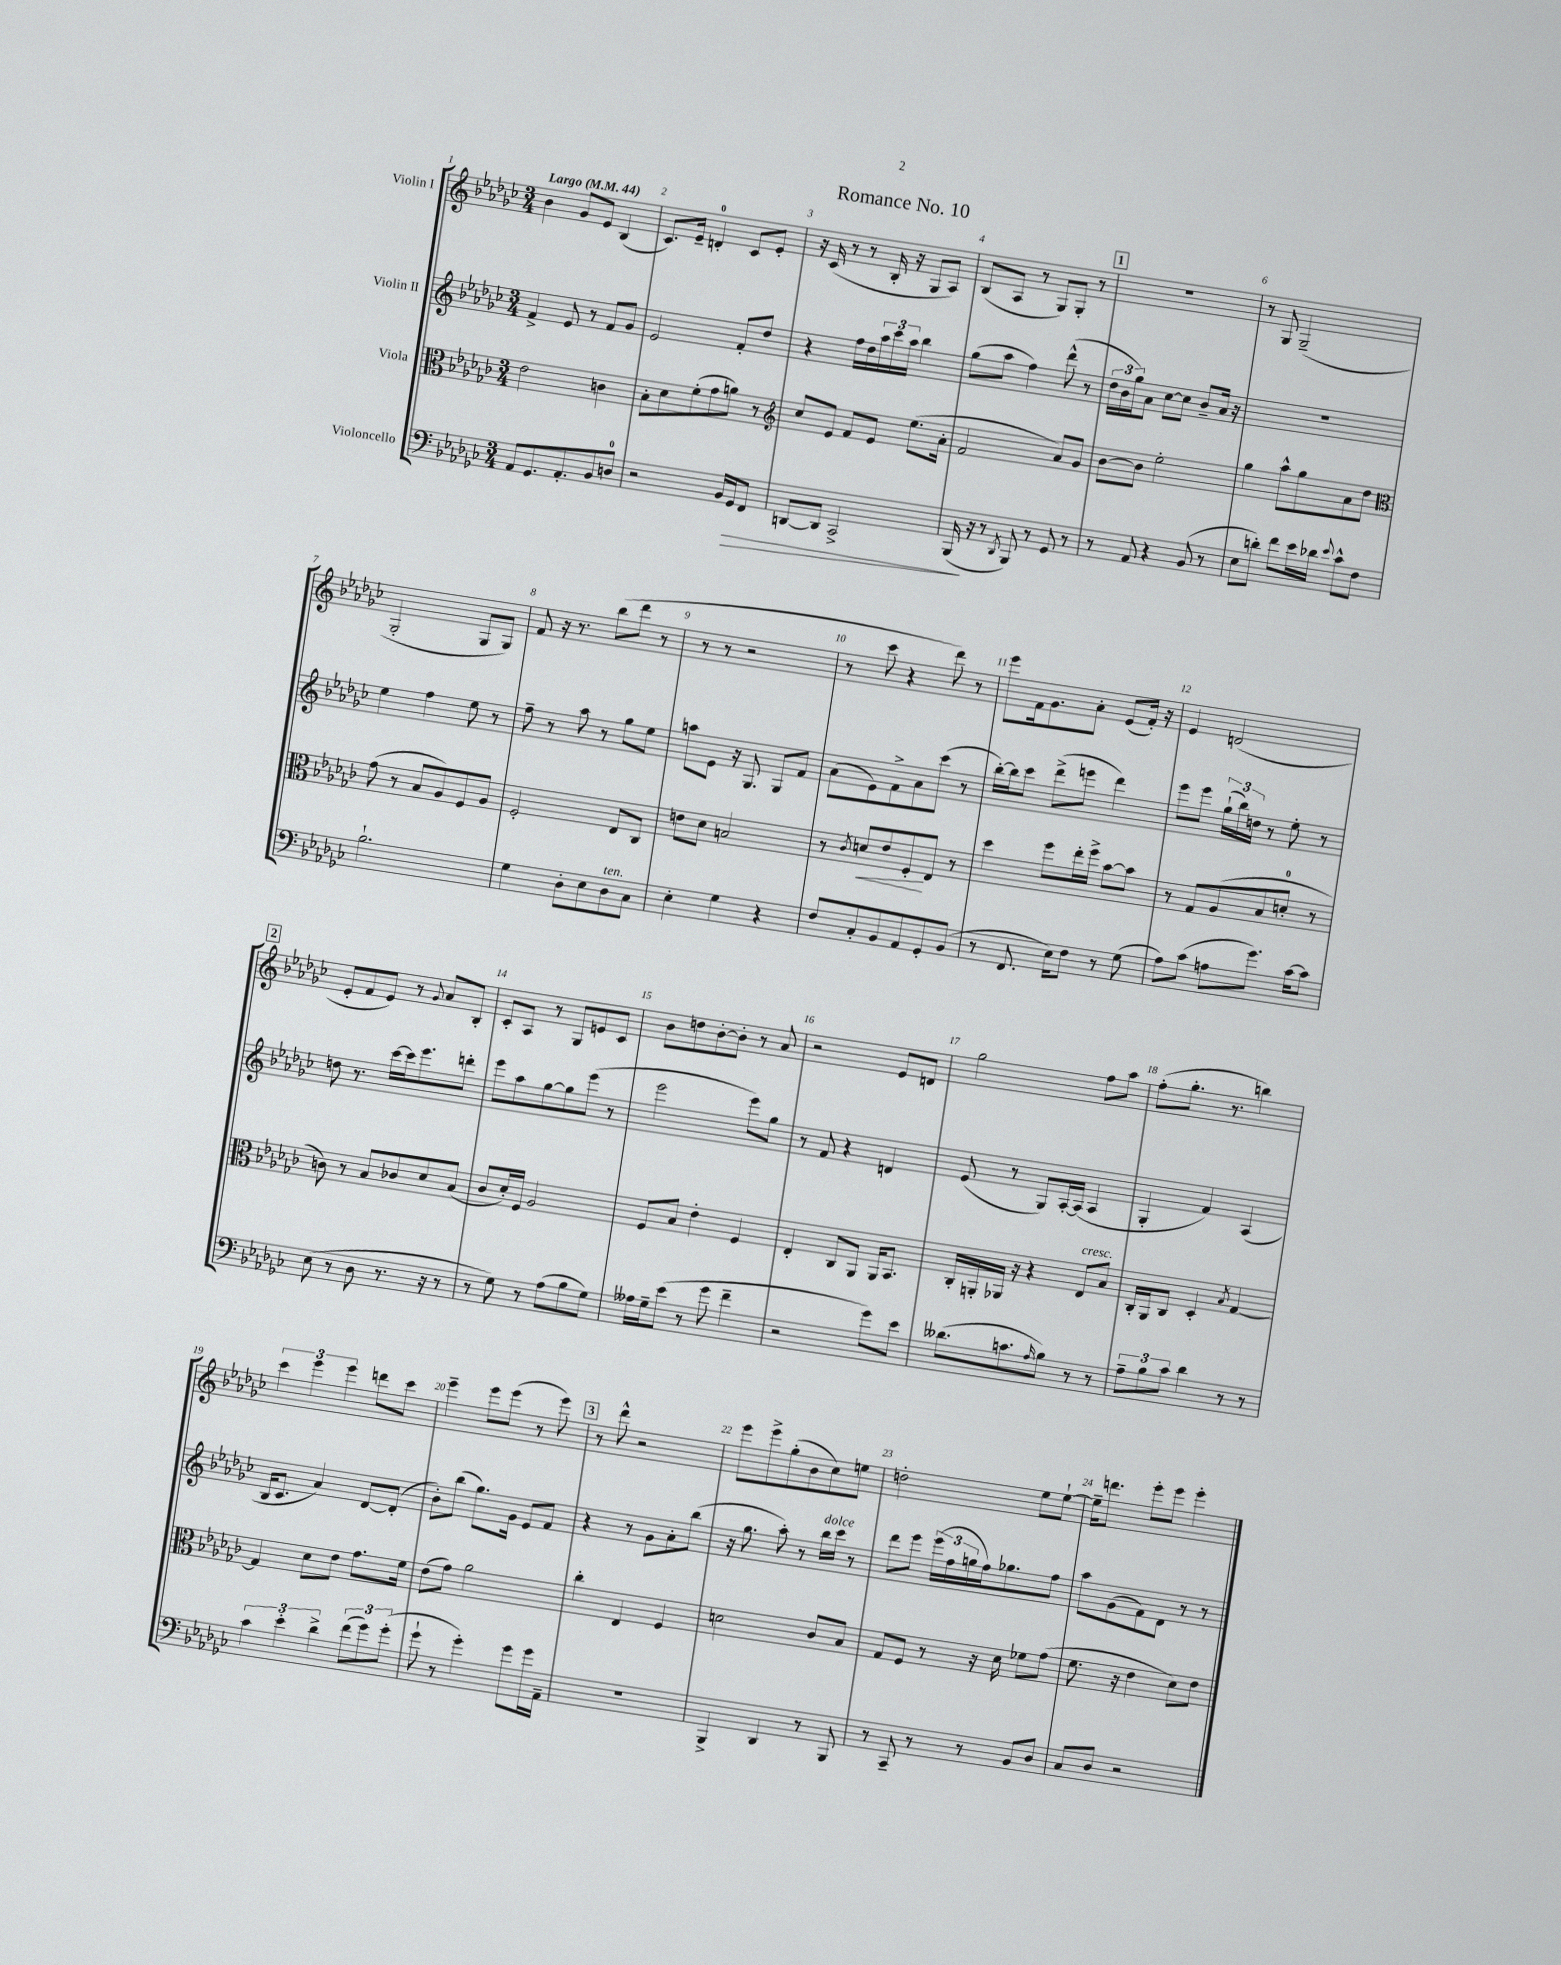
\header { title = "Romance No. 10" }
<<
\new StaffGroup <<
\new Staff = "s0" \with { instrumentName = "Violin I" } {
    \clef treble \key ges \major \numericTimeSignature \time 3/4 \tempo "Largo" 4 = 44
    bes'4 ges'8 ees'8 bes4( |
    ces'8.) ees'16-- d'4-0-. ces'8 ees'8-. |
    r16 ces'16( r8 r8 bes16-. r16 ges8 aes8) |
    bes8( aes8 r8 ges8) ges8-. r8 |
    \mark \markup { \box "1" } R2. |
    r8 ges8 ges2--( |
    ges2-. ges8 ges8) |
    f'8 r16 r8. bes''8( des'''8 r8 |
    r8 r8 r2 |
    r8 ces'''8 r4 des'''8) r8 |
    ees'''8 f'16 ges'8. aes'8-. ees'8( f'16-.) r16 |
    ees'4 d'2( |
    \mark \markup { \box "2" } ees'8-. f'8 ees'8) r8 \appoggiatura { ges'8 } aes'8 bes8-. |
    ces'8-. aes8 r8 ges8 e'8 ces'8 |
    bes'8 d''8 bes'8~-. bes'8-. r8 aes'8 |
    r2 ees'8 d'8 |
    ges''2 f''8 aes''8 |
    f''8-.( ges''8.-. r8. b''4) |
    \tuplet 3/2 { ces'''4 ees'''4 ees'''4 } d'''8 ces'''8 |
    ees'''4-- ees'''8 ees'''8( r8 ees'''8) |
    \mark \markup { \box "3" } r8 des'''8-^ r2 |
    ees'''8 ees'''8-> ges''8-.( bes'8 ces''8) e''8 |
    d''2-. ees''8 ees''8~-! |
    ees''16-- d'''8. ees'''8-. ees'''8 ees'''4-. \bar "|." |
}
\new Staff = "s1" \with { instrumentName = "Violin II" } {
    \clef treble \key ges \major \numericTimeSignature \time 3/4
    f'4-> ees'8 r8 f'8 ges'8 |
    ees'2 f'8-. des''8 |
    r4 f''16 des''16 \tuplet 3/2 { aes''16 ces'''16 aes''16 } bes''4 |
    ges''8( aes''8 f''4) des'''8-^( r8 |
    \mark \markup { \box "1" } \tuplet 3/2 { des''16 bes'16 ges''16) } aes'8 ces''8~ ces''8 bes'8-- aes'16 r16 |
    R2. |
    ees''4 f''4 ees''8 r8 |
    f''8-- r8 aes''8 r8 ges''8 ees''8 |
    a''8 ees'8 r16 ges8. ges8 f'8 |
    aes'8( ees'8) f'8-> aes'8 ces'''8( r8 |
    bes''16~-.) bes''16 ces'''8 des'''8->( e'''8 des'''4) |
    ees'''8 ees'''8 \tuplet 3/2 { ges''16-!( bes''16) d''16 } r8 ees''8-. r8 |
    \mark \markup { \box "2" } d''8 r8. ces'''16~ ces'''16 ees'''8. d'''8-. |
    ees'''8 aes''8 ges''8~ ges''8 ees'''8( r8 |
    ees'''2 ees'''8) ges''8 |
    r8 f'8 r4 d'4 |
    ees'8( r8 ges8) aes16~-. aes16( aes4 |
    ges4-. f'4) aes4( |
    bes16 ces'8. aes'4) des'8~ des'8-.( |
    bes'8-.) bes''8( ges''8.) ges'16 ees'8 f'8 |
    \mark \markup { \box "3" } r4 r8 ges'8 aes'8-. bes''8( |
    r16 ges''8. aes''8-.) r8 bes''16^\markup { \italic "dolce" } ces'''16 r8 |
    des'''8 ees'''8 \tuplet 3/2 { ees'''16( f''16 g''16 } f''16) ges''8. f''8 |
    aes''8 ges'8( f'8) des'8 r8 r8 \bar "|." |
}
\new Staff = "s2" \with { instrumentName = "Viola" } {
    \clef alto \key ges \major \numericTimeSignature \time 3/4
    ees'2 c'4 |
    bes8-. des'8 f'8-.( ges'8 a'8) r8 |
    \clef treble ces''8 ees'8 f'8 ees'8 ees''8.( aes'16-. |
    f'2 aes'8) ges'8 |
    \mark \markup { \box "1" } bes'8~ bes'8 ees''2-. |
    ges''4 aes''8-^ ges''8 aes'8 des''8 |
    \clef alto ges'8( r8 bes8 aes8) f8 aes8 |
    f2-. ees8 ces8 |
    e'8 des'8 b2 |
    r8 \acciaccatura { ces'8 } d'8\< ees'8 f8-.\! ees8 r8 |
    des''4 f''8 ees''16-. f''16-> bes'8~ bes'8 |
    r8 ges8 aes8( bes8 d'8-0-. r8 |
    \mark \markup { \box "2" } c'8) r8 bes8 ces'8 des'8 bes8( |
    ces'8 des'16-.) f16 aes2 |
    f8 bes8 ees'4-. f4 |
    ees4-. ces8 aes,8 aes,16 bes,8. |
    ces16-. a,16-. aes,16 r16 r4 ees8^\markup { \italic "cresc." } bes8 |
    ces16-. aes,16 ces8 des4-. \acciaccatura { bes8 } ges4~ |
    ges4 des'8 ees'8 ges'8. f'16 |
    ees'8( ges'8) aes'2 |
    \mark \markup { \box "3" } ces''4-. ees4 f4 |
    d'2 ces'8 bes8 |
    ges8 f8 r8 r16 des'16 fes'8 ges'8( |
    f'8. r16 ees'4 des'8) ees'8 \bar "|." |
}
\new Staff = "s3" \with { instrumentName = "Violoncello" } {
    \clef bass \key ges \major \numericTimeSignature \time 3/4
    aes,8 ges,8. aes,8.-. bes,8 d8-0 |
    r2 bes,16 ges,16\> f,8 |
    d,8~ d,8 ces,2-> |
    bes,,16\!( r16 r8 \acciaccatura { des,8 } bes,,8) r8 ges,8 r8 |
    \mark \markup { \box "1" } r8 aes,8 r4 bes,8( r8 |
    ees8 d'8-.) f'8 ees'16 des'16 \appoggiatura { ees'8 } ces'8-^ f8 |
    bes2.-! |
    ges4 des8-. ees8 des8^\markup { \italic "ten." } ces8 |
    ees4-. ges4 r4 |
    f8 ces8-. bes,8 aes,8 ges,8-. bes,8( |
    r8 f,8. ees16) f8 r8 ges8( |
    aes8) ces'8( a8 ges'8.) ces'16~ ces'8 |
    \mark \markup { \box "2" } ees8( r8 des8 r8. r16 r8 |
    r8 ges8) r8 aes8( bes8 ges8) |
    aeses16 ges16-- ees'8( r8 ges'8 f'4-- |
    r2 ges'8) ees'8 |
    deses'8.( c'8. \grace { aes16 } bes8) r8 r8 |
    \tuplet 3/2 { aes8-- bes8 ces'8 } des'4 r8 r8 |
    \tuplet 3/2 { ces'4 ees'4-. des'4-> } \tuplet 3/2 { f'8( ges'8) ges'8-.( } |
    ges'8-! r8 ges'4-.) ges'8 ges'16 aes,16-- |
    \mark \markup { \box "3" } R2. |
    bes,,4-> des,4 r8 bes,,8 |
    r8 ces,8-- r8 r8 bes,8 des8 |
    ces8 des8 r2 \bar "|." |
}
>>
>>
\layout { \context { \Score \override BarNumber.break-visibility = ##(#f #t #t) barNumberVisibility = #all-bar-numbers-visible } }
